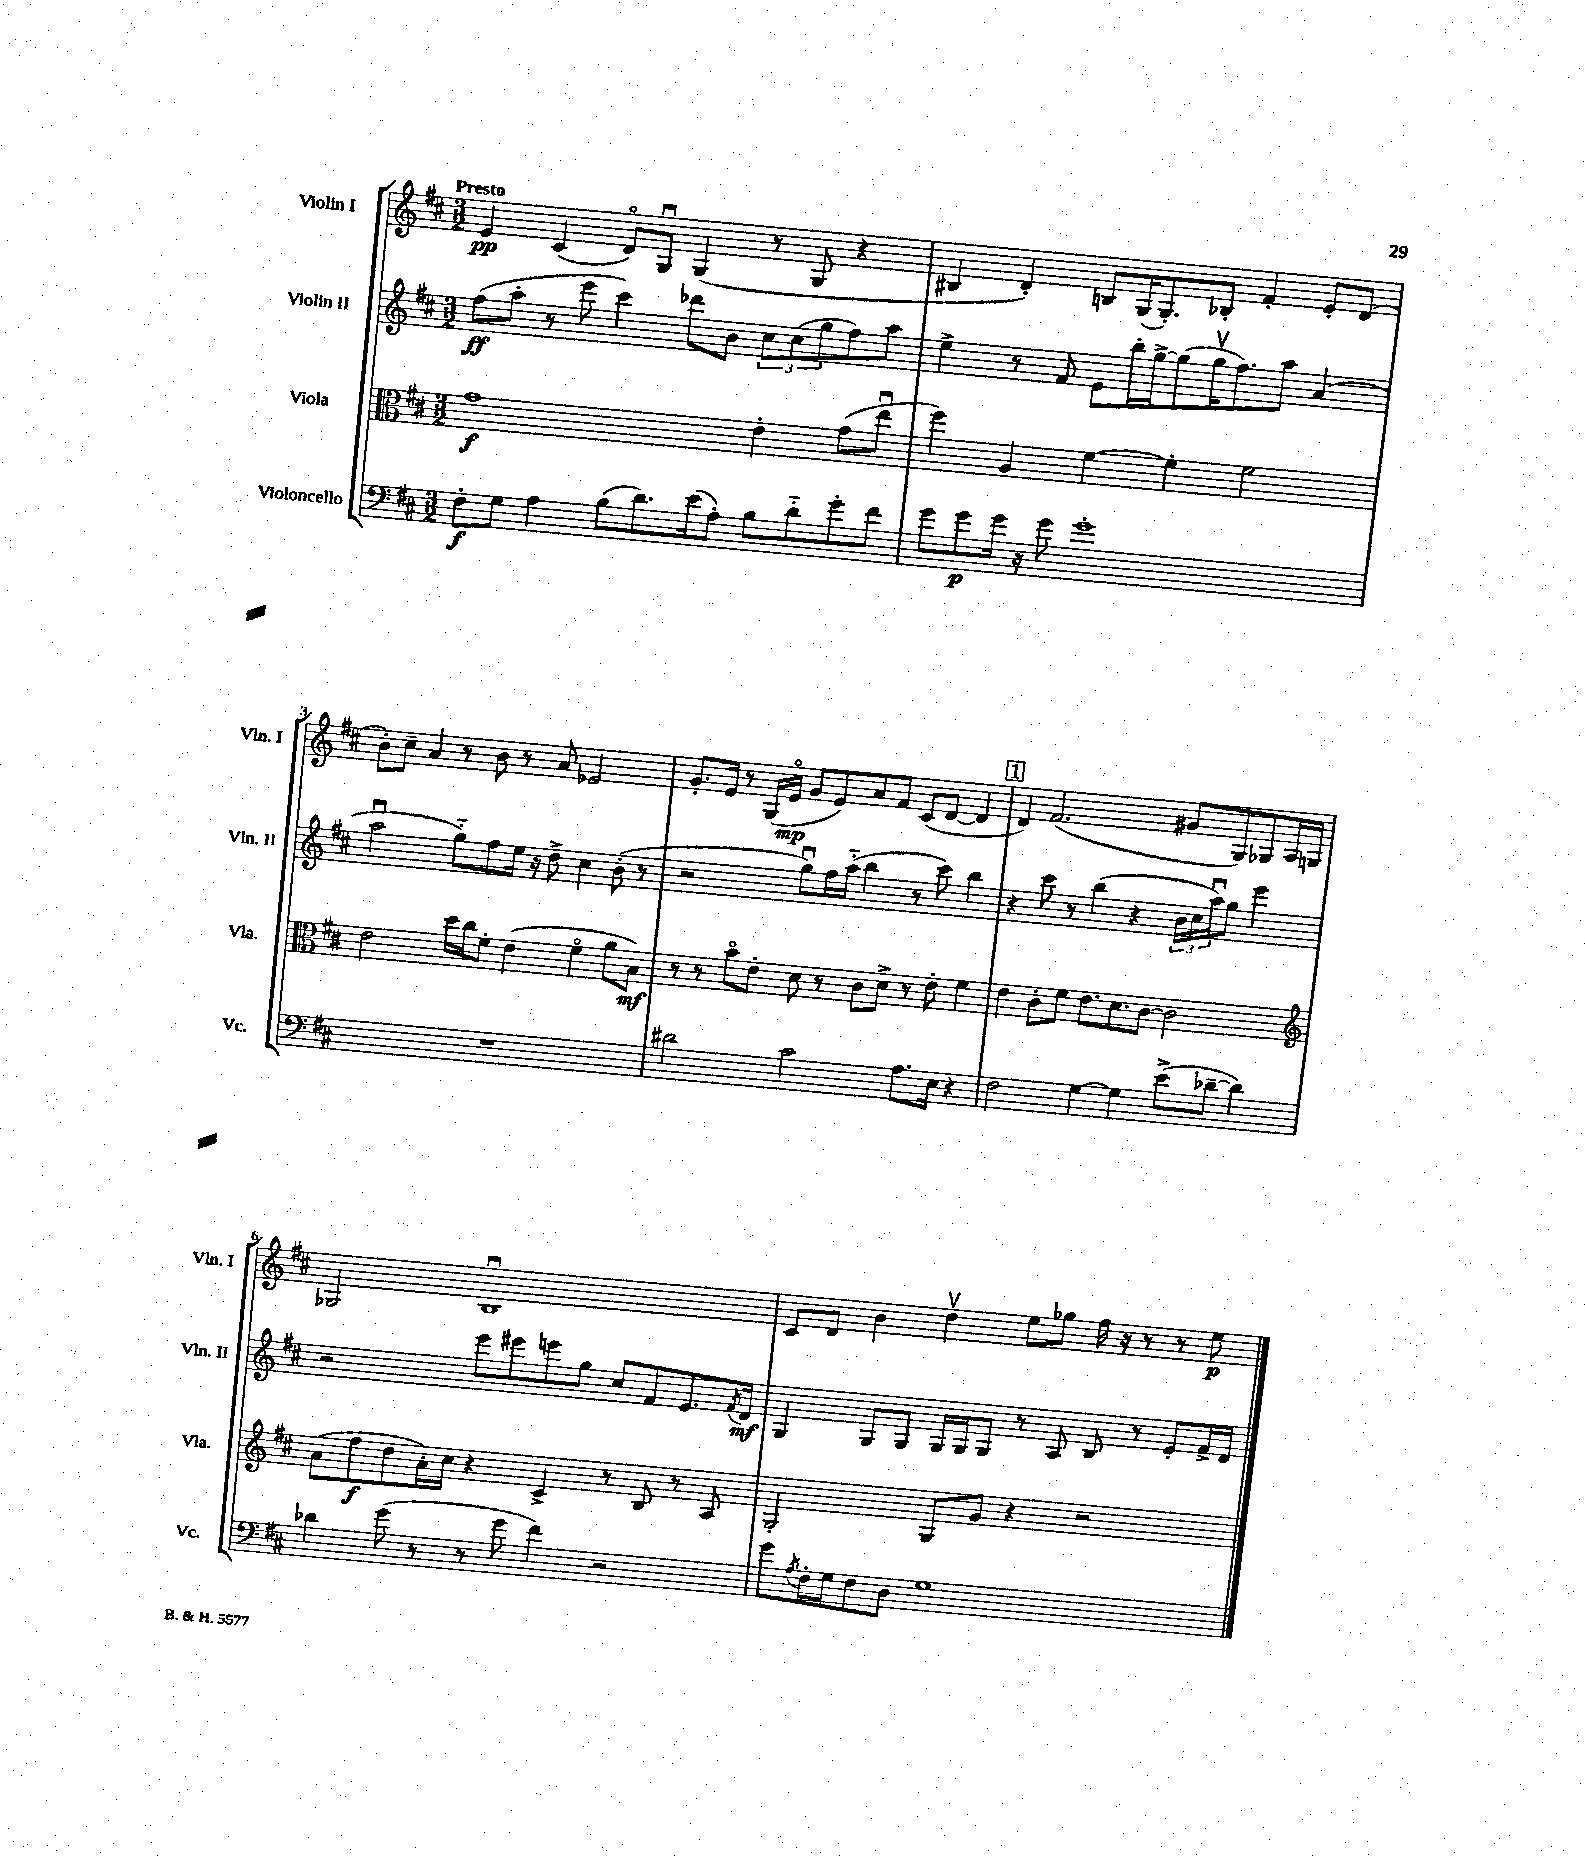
<<
\new StaffGroup <<
\new Staff = "s0" \with { instrumentName = "Violin I" shortInstrumentName = "Vln. I" } {
    \clef treble \key d \major \numericTimeSignature \time 3/2 \tempo "Presto"
    e'4\pp cis'4( d'8\flageolet) g8\downbow g4( r8 g8 r4 |
    bis4 d'4-.) b8 g16( g8.-.) bes8-. fis'4-. e'8-. d'8( |
    b'8-.) cis''8-- a'4 r8 b'8 r8 a'8 ees'2 |
    g'8.-. e'16 r8 g16( e'16\flageolet\mp g'8 e'8) a'8 fis'8 cis'8( d'8~ d'4 |
    \mark \markup { \box "1" } d'4) fis'2.( gis'8 g8) ges8 a16 g16 |
    ges2 b1\downbow |
    cis'8 d'8 b'4 d''4\upbow e''8 ges''8 fis''16 r16 r8 r8 e''8\p \bar "|." |
}
\new Staff = "s1" \with { instrumentName = "Violin II" shortInstrumentName = "Vln. II" } {
    \clef treble \key d \major \numericTimeSignature \time 3/2
    fis''8\ff( a''8-. r8 e'''8 cis'''4) des'''8 b'8 \tuplet 3/2 { cis''8 cis''8( g''8 } fis''8) a''8 |
    e''4-> r8 fis'8 e'8 b''16-. g''16~-> g''8( g''16\upbow fis''8.) a''8 a'4( |
    a''2\downbow g''8-_) fis''8 e''16 r16 d''8-> cis''4 b'8-.( r8 |
    r2 g''8\downbow) fis''16 a''16-_( b''4 r8 cis'''8) b''4 |
    \mark \markup { \box "1" } r4 cis'''8 r8 b''4( r4 \tuplet 3/2 { b'16 cis''16 a''16\downbow) } g''8 e'''4 |
    r2 e'''8 eis'''8 e'''8 g''8 cis''8 fis'8 e'8. \acciaccatura { fis'8 } d'16\mf |
    g4 g8 g8 g16 g16 g8 r8 a8 b8 r8 e'8-. fis'16-> d'16 \bar "|." |
}
\new Staff = "s2" \with { instrumentName = "Viola" shortInstrumentName = "Vla." } {
    \clef alto \key d \major \numericTimeSignature \time 3/2
    g'1\f e'4-. g'8( e''8\downbow |
    fis''4) a4 fis'4~ fis'4-. fis'2 |
    e'2 d''16 cis''16 fis'8-. e'4( fis'4\flageolet a'8 b8\mf) |
    r8 r8 b'8\flageolet e'8-. d'8 r8 cis'8 d'8-> r8 e'8-. fis'4 |
    \mark \markup { \box "1" } e'4 cis'8-. fis'8 e'8. d'8. cis'8~ cis'2 |
    \clef treble a'8( fis''8\f d''8 a'16-.) cis''16 r4 cis'4-> r8 b8 r8 a8 |
    g2-. g8 g'8 r4 r2 \bar "|." |
}
\new Staff = "s3" \with { instrumentName = "Violoncello" shortInstrumentName = "Vc." } {
    \clef bass \key d \major \numericTimeSignature \time 3/2
    fis8-.\f g8 a4 b8( d'8.) e'16( a8-.) b8 d'8-_ g'8-. fis'8 |
    g'8 g'8\p g'16 r16 g'8 g'1-. |
    R1. |
    dis'2 cis'2 a8. e16 r4 |
    \mark \markup { \box "1" } fis2 g4~ g4 e'8->( des'8~-- des'4) |
    des'4 g'8( r8 r8 g'8 fis'4) r2 |
    g'8 \acciaccatura { a8 } fis16-. g16 fis8 d8 g1 \bar "|." |
}
>>
>>
